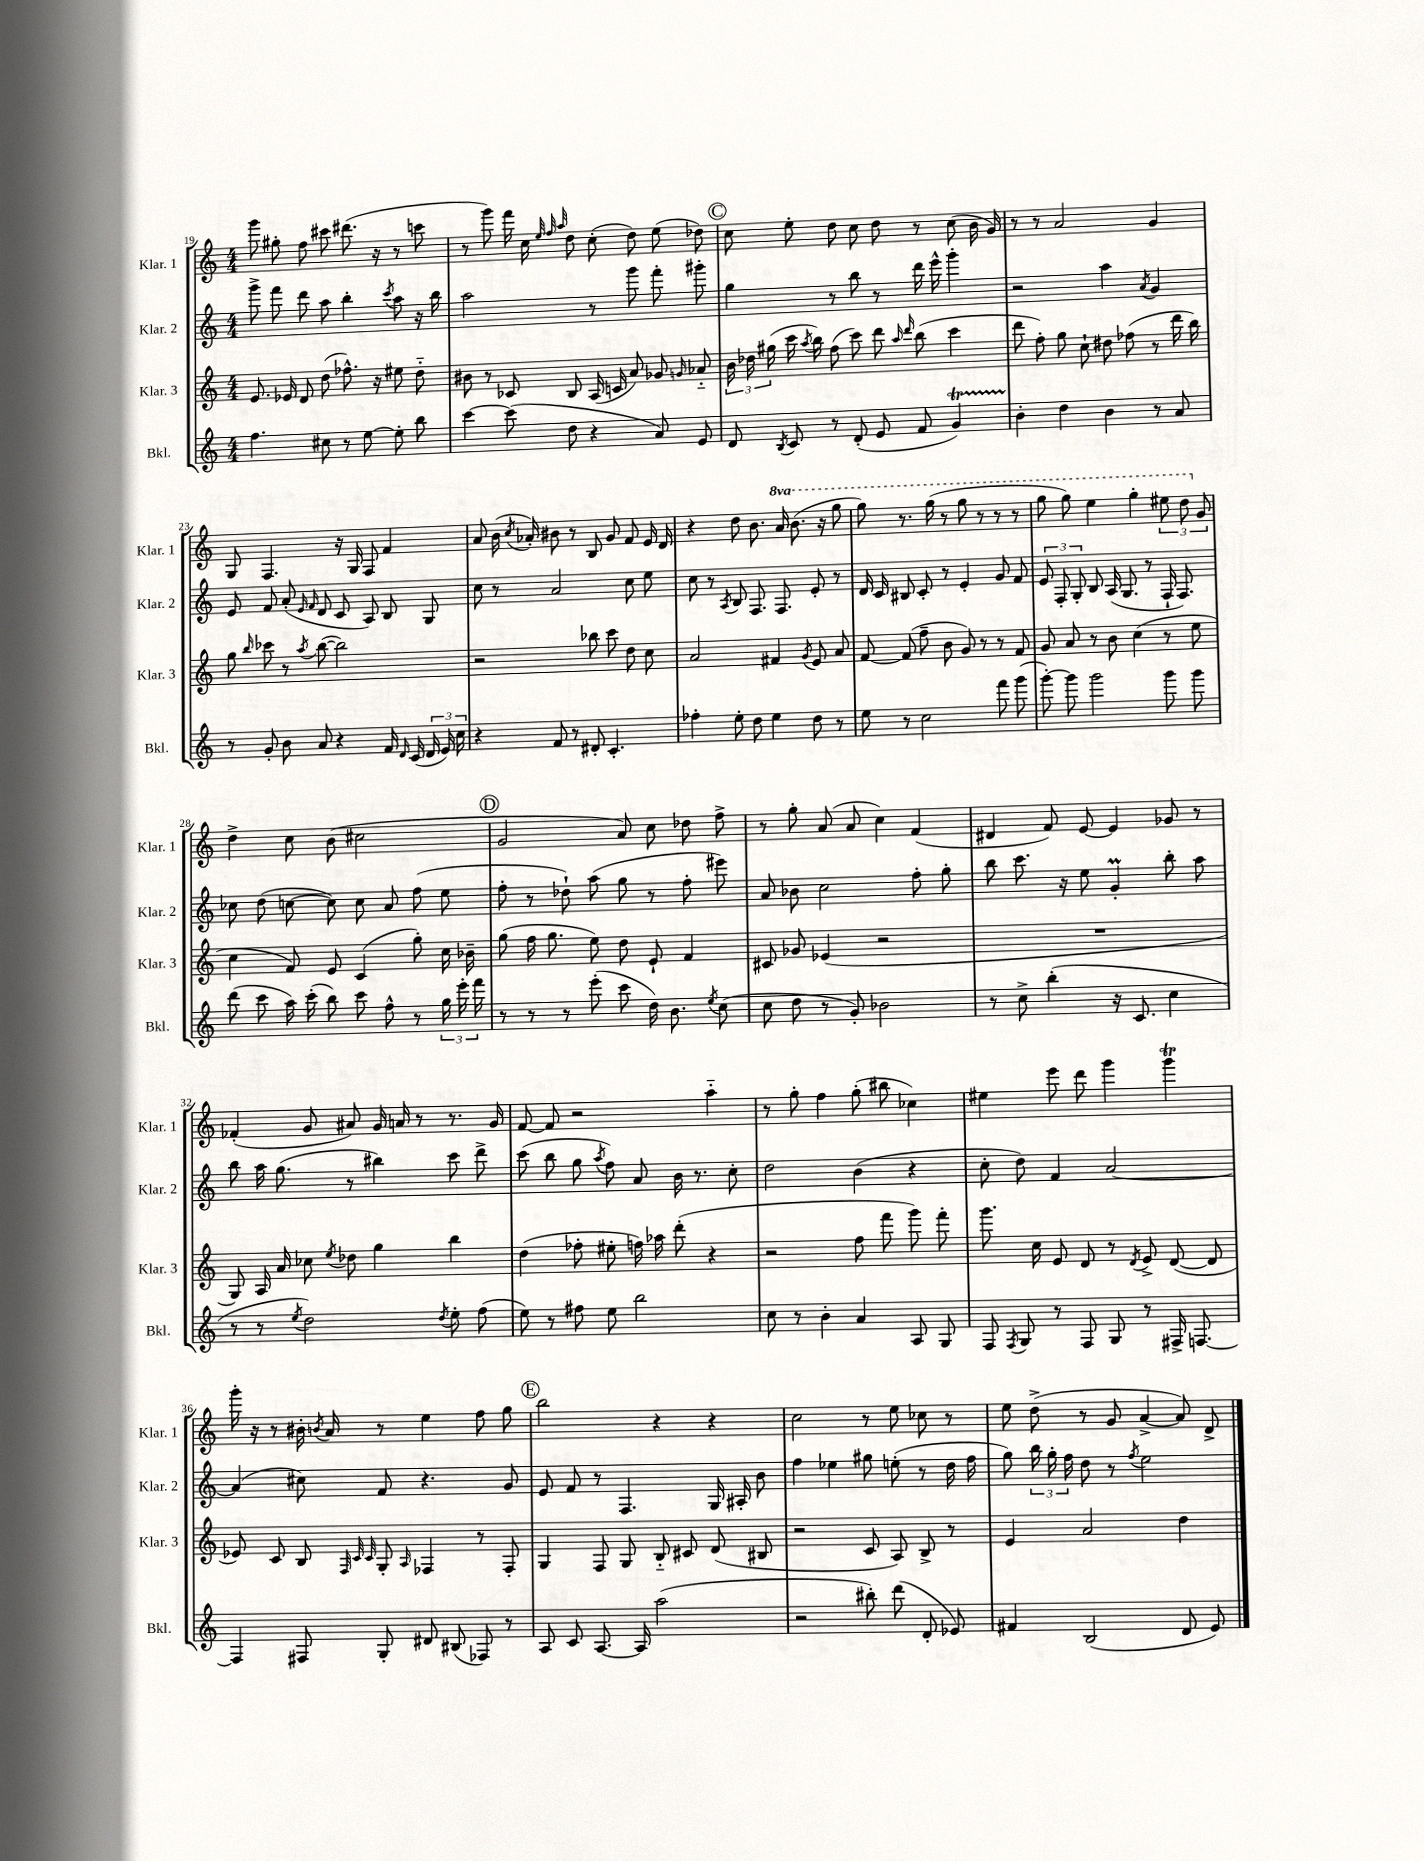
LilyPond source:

<<
\new StaffGroup <<
\new Staff = "s0" \with { instrumentName = "Klar. 1" shortInstrumentName = "Klar. 1" } {
    \clef treble \key c \major \numericTimeSignature \time 4/4 \set Staff.ottavationMarkups = #ottavation-simple-ordinals
    \autoBeamOff g'''8 gis''8-. f''8 cis'''8 dis'''8.( r16 r8 c'''8 |
    r8 g'''8) f'''16 c''16 \grace { e''32 f''32 a''32 } d''8 c''8-.( d''8) e''8( des''8) |
    \mark \markup { \circle "C" } c''8 e''8-. d''8 c''8 d''8 r8 c''8( b'16 g'16) |
    r8 r8 a'2 g'4 |
    g8 f4. r16 g16 f8 f'4 |
    a'8 b'16( \acciaccatura { c''8 } aes'16-.) bis'8 r8 b8 g'8 f'8 e'16 d'16 |
    r4 d''8 b'8. \ottava #1 a''16 b''8.( r16 g'''8 |
    g'''8) r8. g'''16( r8 g'''8 r8 r8 r8 |
    g'''8 g'''8) e'''4 g'''4-. \tuplet 3/2 { eis'''8 d'''8 \ottava #0 g'8 } |
    d''4-> c''8 b'8( cis''2 |
    \mark \markup { \circle "D" } g'2 a'8) c''8 des''8 f''8-> |
    r8 g''8-. a'8( a'8 c''4) f'4( |
    dis'4 f'8) e'8~ e'4 ges'8 r8 |
    fes'4-.( g'8 ais'8) g'16 a'16 r8 r8. g'16 |
    f'8~ f'8 r2 a''4-_ |
    r8 g''8-. f''4 g''8-.( bis''8 ces''4) |
    eis''4 e'''8 d'''8 g'''4 g'''4\trill |
    g'''16-. r16 r8 bis'16-. \acciaccatura { b'8 } a'16 r8 e''4 f''8 g''8 |
    \mark \markup { \circle "E" } b''2 r4 r4 |
    c''2 r8 e''8 ces''8 r8 |
    e''8 d''8->( r8 g'8 a'4~-> a'8) d'8-> \bar "|." |
}
\new Staff = "s1" \with { instrumentName = "Klar. 2" shortInstrumentName = "Klar. 2" } {
    \clef treble \key c \major \numericTimeSignature \time 4/4
    \autoBeamOff g'''8-> f'''8 d'''8 a''8 b''4-. \acciaccatura { c'''8 } a''8 r16 b''16 |
    a''2 r8 g'''8 f'''8-. gis'''8-. |
    \mark \markup { \circle "C" } g''4 r8 b''8 r8 d'''16 e'''16-^ g'''4-. |
    r2 a''4 \acciaccatura { a'8 } g'4 |
    e'8 f'8 a'8-.( \grace { e'16 f'16 } d'8 c'8 a8) b8 g8 |
    c''8 r8 a'2 c''8 e''8 |
    c''8 r8 \acciaccatura { a8 } b8 f8. f8. e'8-. r8 |
    d'16 c'16 bis8 c'8-. r8 e'4-. g'8 f'8 |
    \tuplet 3/2 { e'8 f8-. g8-. } b8 a16( g8. r8 f16-! f8.) |
    ces''8 d''8( c''8~ c''8) c''8 a'8 f''8( e''8 |
    \mark \markup { \circle "D" } f''8-. r8 des''8-!) a''8( g''8 r8 f''8-. eis'''8) |
    a'8 bes'8 c''2 f''8-. g''8-. |
    b''8 c'''8. r16 e''8 g'4-.\prall b''8-. a''8 |
    b''8 a''16 g''8.( r8 bis''4) c'''8 d'''8-> |
    c'''8( b''8 g''8 \acciaccatura { a''8 } f''8) a'8 b'16 r8. c''8-. |
    d''2 b'4( r4 |
    c''8-. d''8) f'4 a'2~ |
    a'4( cis''8) f'8 r4. g'8 |
    \mark \markup { \circle "E" } e'8 f'8 r8 f4. g16 ais16-. b'8 |
    f''4 ees''4 gis''8 e''8-.( r8 d''16 f''16 |
    g''8) \tuplet 3/2 { b''16 g''16-. f''16 } d''8 r8 \acciaccatura { f''8 } e''2 \bar "|." |
}
\new Staff = "s2" \with { instrumentName = "Klar. 3" shortInstrumentName = "Klar. 3" } {
    \clef treble \key c \major \numericTimeSignature \time 4/4
    \autoBeamOff e'8. ees'16 d'8 d''8( fes''8.-^) r16 eis''8 d''8-_ |
    bis'8 r8 ces'8 b8 a16( c'16 a'8) ges'8 \grace { g'16 } aes'8-_ |
    \mark \markup { \circle "C" } \tuplet 3/2 { b'16 des''16 gis''16( } c'''16 \acciaccatura { a''8 } b''16) f''8( c'''8) d'''8 \grace { a''16 d'''16 } b''8( c'''4 |
    d'''8 f''8-.) g''8 c''8-! dis''8 fes''8( r8 d'''16 b''16) |
    g''8 \grace { b''16 } ces'''8 r8 \acciaccatura { a''8 } b''8~( b''2) |
    r2 bes''8 c'''8 d''8 c''8 |
    a'2 fis'4 \acciaccatura { g'8 } e'8 a'8 |
    f'8~ f'8( f''8-- b'8 g'8) r8 r8 f'8 |
    g'8 a'8 r8 b'8 c''4( r8 e''8 |
    c''4 f'8) e'8 c'4( g''8-.) c''16 bes'16-- |
    \mark \markup { \circle "D" } g''8( f''16 g''8. e''8) d''8 e'8-! f'4 |
    cis'8 ges'8 ees'4( r2 |
    R1 |
    g8) a16 a'16 ces''8 \acciaccatura { e''8 } des''8 g''4 b''4 |
    d''4( fes''8-. eis''8-. f''16) aes''16 d'''8-.( r4 |
    r2 f''8 f'''8 g'''8) f'''8-. |
    g'''8. c''16 e'8 d'8 r8 \acciaccatura { d'8 } e'8-> d'8~( d'8 |
    ees'8) c'8 b8 \grace { f32 c'32 c'32 } g8-. \grace { a16 } fes4 r8 fes8-. |
    \mark \markup { \circle "E" } g4 f8 g8 b8-_ cis'8 d'8( bis8 |
    r2 c'8 a8) b8-> r8 |
    e'4 a'2 d''4 \bar "|." |
}
\new Staff = "s3" \with { instrumentName = "Bkl." shortInstrumentName = "Bkl." } {
    \clef treble \key c \major \numericTimeSignature \time 4/4
    \autoBeamOff f''4. cis''8 r8 e''8~ e''8-. b''8 |
    c'''4~ c'''8( d''8 r4 a'8) e'8 |
    \mark \markup { \circle "C" } d'8 \acciaccatura { b8 } c'8 r8 d'8-.( e'8 f'8 g'4\startTrillSpan) |
    b'4-.\stopTrillSpan d''4 b'4 r8 a'8 |
    r8 g'8-. b'8 a'8 r4 f'16 \grace { d'16 } c'16( \tuplet 3/2 { d'16 e'16) c''16 } |
    r4 f'8 r8 dis'8-. c'4.-. |
    fes''4-. e''8-. d''8 e''4 d''8 r8 |
    e''8 r8 c''2 f'''8 g'''8( |
    g'''8~-.) g'''8 g'''2 g'''8 g'''8 |
    d'''8( c'''8 a''16) c'''16-.( b''8) c'''8 f''8-^ r8 \tuplet 3/2 { g''16 e'''16-. f'''16 } |
    \mark \markup { \circle "D" } r8 r8 r8 e'''8-.( c'''8 d''16) b'8. \acciaccatura { e''8 } c''8( |
    c''8 d''8 r8 g'8-.) bes'2 |
    r8 c''8-> b''4-.( r16 c'8. c''4 |
    r8 r8 \acciaccatura { e''8 } d''2) \acciaccatura { d''8 } e''8-. f''8( |
    e''8) r8 fis''8 e''8 b''2 |
    c''8 r8 b'4-. a'4 a8 g8 |
    f8 \acciaccatura { f8 } g8 r8 f8 g8 r8 fis16-> f8.~ |
    f4 fis8 g8-. dis'8 bis8( fes8) r8 |
    \mark \markup { \circle "E" } a8 c'8 a8.~ a16 a''2( |
    r2 bis''8-.) d'''8( d'8-. ees'8) |
    fis'4 b2( d'8 e'8) \bar "|." |
}
>>
>>
\layout { \context { \Score currentBarNumber = #19 } }
